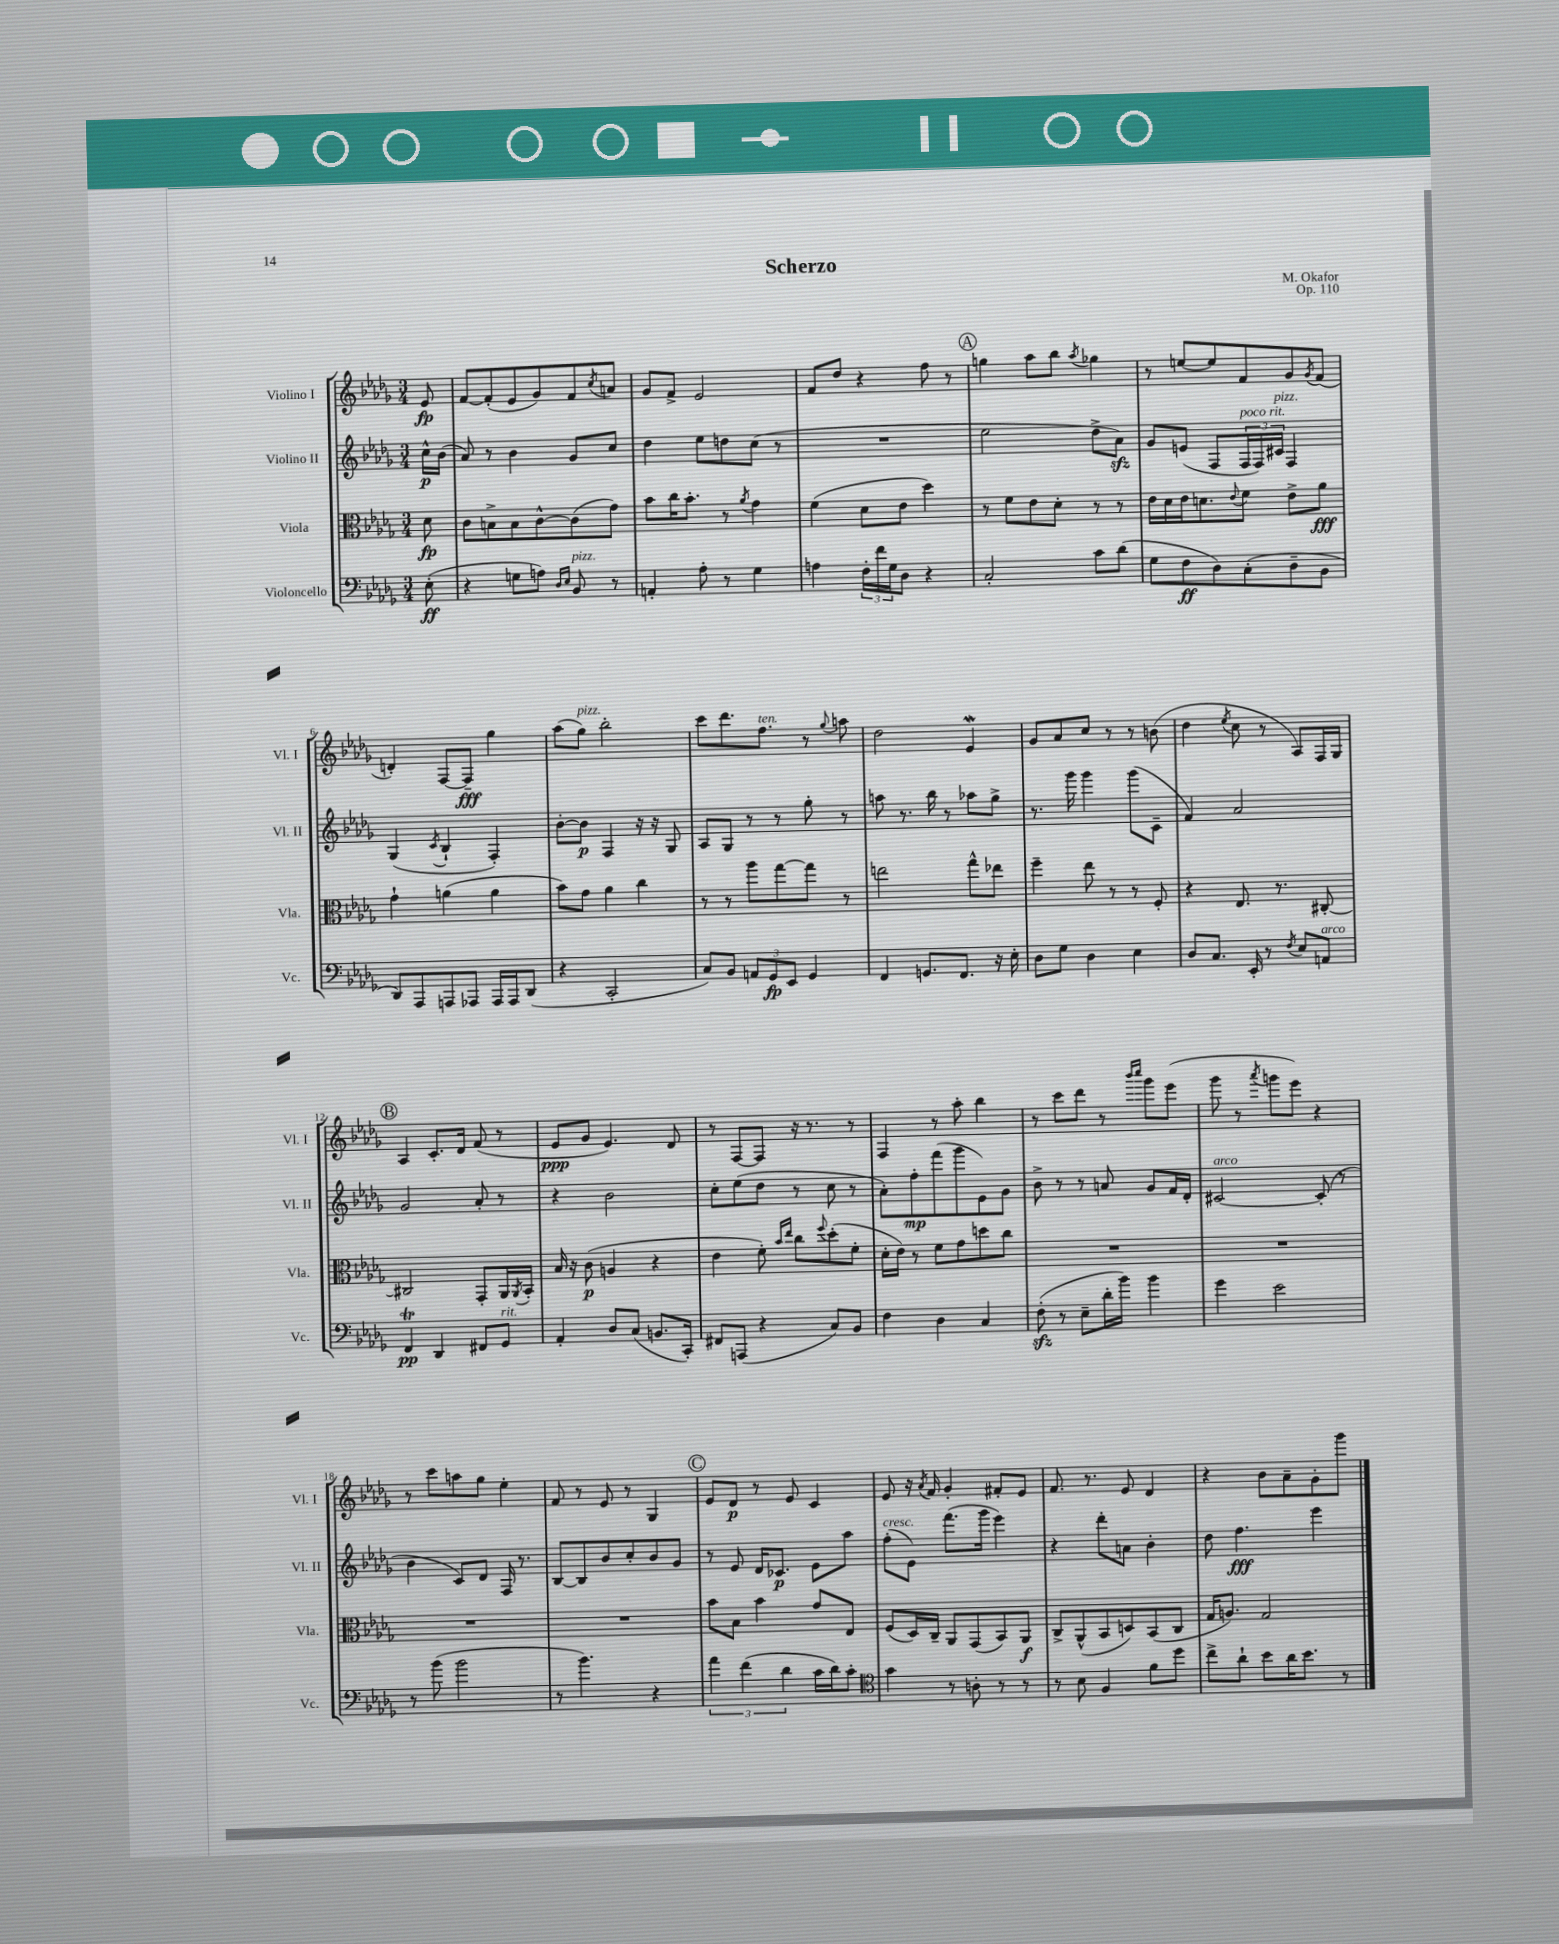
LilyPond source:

\header { title = "Scherzo" composer = "M. Okafor" opus = "Op. 110" }
<<
\new StaffGroup <<
\new Staff = "s0" \with { instrumentName = "Violino I" shortInstrumentName = "Vl. I" } {
    \clef treble \key des \major \numericTimeSignature \time 3/4 \partial 8
    ees'8\fp |
    f'8~ f'8-.( ees'8 ges'8) f'8 \acciaccatura { c''8 } a'8 |
    ges'8 f'8-> ees'2 |
    f'8 des''8 r4 f''8 r8 |
    \mark \markup { \circle "A" } g''4 aes''8 bes''8 \acciaccatura { aes''8 } ges''4 |
    r8 e''8~ e''8 f'8 ges'8 \acciaccatura { ges'8 } f'8( |
    d'4-.) f8~ f8--\fff ges''4 |
    aes''8( ges''8^\markup { \italic "pizz." }) bes''2-. |
    c'''8 des'''8. f''8.^\markup { \italic "ten." } r8 \appoggiatura { ges''8 } a''8 |
    des''2 ees'4\mordent |
    ges'8 aes'8 c''8 r8 r8 b'8( |
    des''4 \acciaccatura { ees''8 } c''8 r8 aes8) f16 ges16 |
    \mark \markup { \circle "B" } aes4 c'8.-. des'16 f'8( r8 |
    ees'8\ppp ges'8 ees'4.) des'8 |
    r8 f8~ f8 r16 r8. r8 |
    f4 r8 aes''8-. bes''4 |
    r8 c'''8 des'''8 r8 \grace { bes'''16 c''''16 } ges'''8 ees'''8( |
    ges'''8 r8 \acciaccatura { aes'''8 } g'''8 ees'''8) r4 |
    r8 c'''8 a''8 ges''8 ees''4-. |
    f'8 r8 ees'8 r8 ges4 |
    \mark \markup { \circle "C" } ees'8 des'8\p r8 ees'8 c'4 |
    ees'8 r16 \acciaccatura { aes'8 } f'16 ges'4-. fis'8-. ees'8 |
    f'8. r8. ees'8 des'4 |
    r4 bes'8 aes'8-- ges'8-. ges'''8 \bar "|." |
}
\new Staff = "s1" \with { instrumentName = "Violino II" shortInstrumentName = "Vl. II" } {
    \clef treble \key des \major \numericTimeSignature \time 3/4 \partial 8
    c''16-^\p bes'16( |
    aes'8) r8 bes'4 ges'8 c''8 |
    des''4 ees''8 d''8 c''8( r8 |
    R2. |
    \mark \markup { \circle "A" } ees''2 des''8-> aes'8\sfz) |
    ges'8 e'8( f8 \tuplet 3/2 { f16^\markup { \italic "poco rit." } f16) cis'16^\markup { \italic "pizz." } } f4 |
    ges4( \acciaccatura { c'8 } bes4-! f4-.) |
    bes'8~-. bes'8\p f4 r16 r16 ges8 |
    aes8 ges8 r8 r8 ges''8-. r8 |
    a''8 r8. bes''16 r8 aes''8 ges''8-> |
    r8. ges'''16 ges'''4 ges'''8( c'8-- |
    f'4) aes'2 |
    \mark \markup { \circle "B" } ges'2 aes'8-. r8 |
    r4 bes'2 |
    c''8-. ees''8( des''8 r8 c''8 r8 |
    aes'8-.) f''8-.\mp f'''8( ges'''8 ees'8) ges'8 |
    bes'8-> r8 r8 a'8 ges'8 f'16 des'16-. |
    cis'2~^\markup { \italic "arco" } cis'8-.( r8 |
    bes'4 c'8) des'8 f16 r8. |
    bes8~ bes8 bes'8 c''8-. bes'8 ges'8 |
    \mark \markup { \circle "C" } r8 ees'8 des'16 ces'8.\p ees'8 aes''8 |
    f''8-.^\markup { \italic "cresc." }( ees'8) f'''8.( ges'''16 ees'''4) |
    r4 des'''8-. a'8 bes'4-. |
    des''8 f''4.\fff ees'''4 \bar "|." |
}
\new Staff = "s2" \with { instrumentName = "Viola" shortInstrumentName = "Vla." } {
    \clef alto \key des \major \numericTimeSignature \time 3/4 \partial 8
    des'8\fp |
    c'8 b8-> b8 c'8~-^ c'8( ges'8) |
    bes'8 c''16 bes'8.-. r8 \acciaccatura { aes'8 } ges'4 |
    f'4( des'8 ees'8 des''4) |
    \mark \markup { \circle "A" } r8 f'8 ees'8 des'8-. r8 r8 |
    ees'16 des'16 ees'16 d'8. \appoggiatura { ees'8 } f'8 ees'8-> aes'8\fff |
    ges'4-! a'4( a'4 |
    bes'8) ges'8 aes'4 c''4 |
    r8 r8 aes''8 ges''8~ ges''8 r8 |
    e''2 ges''8-^ ees''8 |
    f''4-- ees''8 r8 r8 f8-. |
    r4 ees8. r8. cis8~-. |
    \mark \markup { \circle "B" } cis2 ges,8-. aes,16 \acciaccatura { aes,8 } bes,16-. |
    bes16 r16 c'8\p( a4 r4 |
    ees'4 f'8-.) \grace { bes'16 ees''16 } c''8 \appoggiatura { f''8 } des''8-.( f'8-. |
    des'16-. ees'16) r8 f'8 ges'8 d''8 c''8 |
    R2. |
    R2. |
    R2. |
    R2. |
    \mark \markup { \circle "C" } bes'8 bes8 bes'4 ges'8 ees8 |
    f8( des16) c16-- aes,8 ges,8( bes,8) aes,8\f |
    c8-> aes,8-^( bes,8 d8) bes,8( c8 |
    ges16 a8.) ges2 \bar "|." |
}
\new Staff = "s3" \with { instrumentName = "Violoncello" shortInstrumentName = "Vc." } {
    \clef bass \key des \major \numericTimeSignature \time 3/4 \partial 8
    ees8-.\ff( |
    r4 g8 a8) \grace { des16 ees16 } bes,8^\markup { \italic "pizz." } r8 |
    a,4-. aes8-. r8 ges4 |
    a4 \tuplet 3/2 { f16-. f'16 ges16 } des8 r4 |
    \mark \markup { \circle "A" } c2-. c'8 des'8( |
    ges8 f8\ff des8) c8-.( des8-- bes,8 |
    des,8) aes,,8 a,,8 aes,,8 aes,,16 aes,,16 des,8( |
    r4 c,2-. |
    c8) bes,8 \tuplet 3/2 { a,8 ges,8\fp ees,8 } ges,4 |
    f,4 g,8. f,8. r16 ees16-. |
    des8 ges8 des4 ees4 |
    des8 c8. ees,16-. r8 \acciaccatura { f8 } ees8 a,8^\markup { \italic "arco" } |
    \mark \markup { \circle "B" } f,4\trill\pp des,4 fis,8 ges,8^\markup { \italic "rit." } |
    aes,4-. des8 c8( b,8. c,16-.) |
    fis,8 a,,8( r4 c8) bes,8 |
    f4 des4 c4 |
    f8-.\sfz( r8 ees8-- des'16-. bes'16) bes'4 |
    ges'4 ees'2 |
    r8 bes'8( bes'2 |
    r8 bes'4.) r4 |
    \mark \markup { \circle "C" } \tuplet 3/2 { aes'4 f'4( des'4 } c'16 des'16) c'8-. |
    \clef tenor ges'4 r8 a8-. r8 r8 |
    r8 bes8 f4 f'8 des''8 |
    c''8-> aes'8-! bes'8 aes'16 bes'8. r8 \bar "|." |
}
>>
>>
